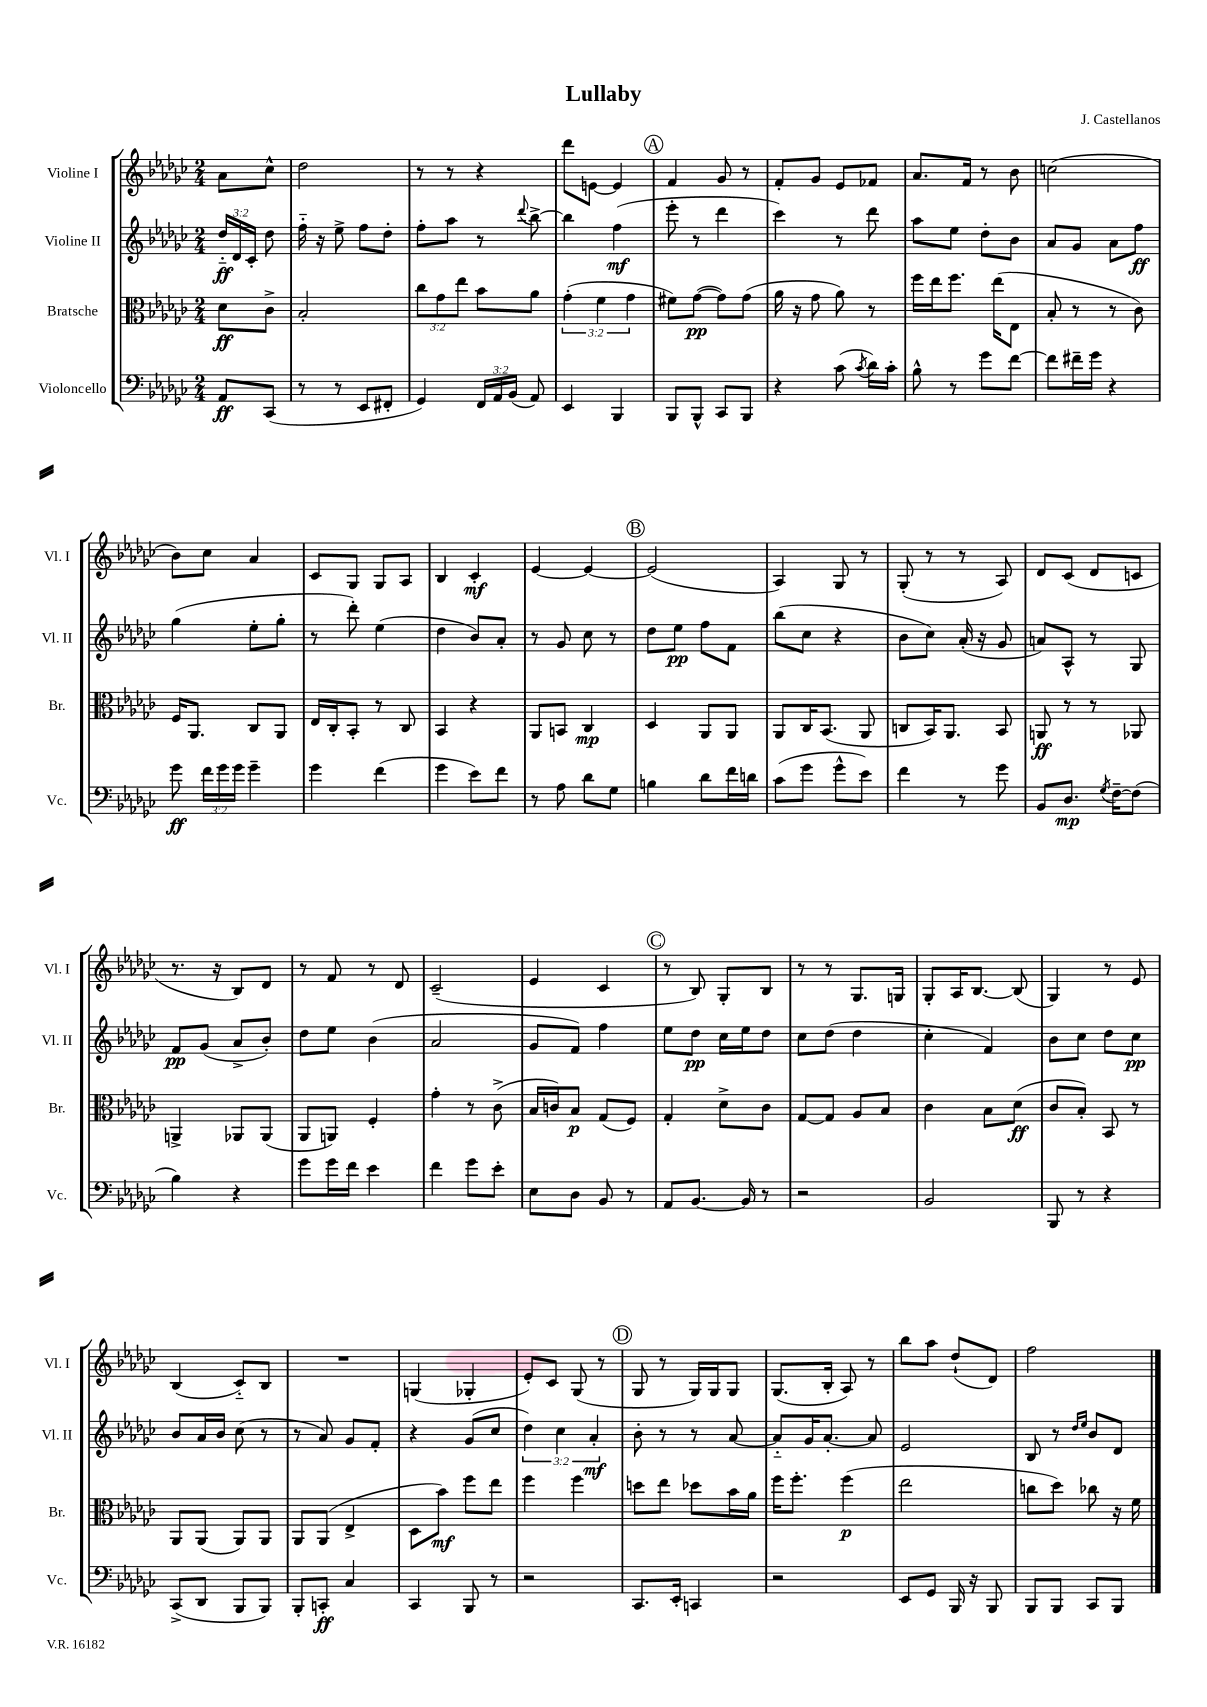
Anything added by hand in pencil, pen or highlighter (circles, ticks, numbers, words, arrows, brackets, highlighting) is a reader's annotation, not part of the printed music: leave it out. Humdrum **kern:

**kern	**dynam	**kern	**dynam	**kern	**dynam	**kern	**dynam
*part4	*part4	*part3	*part3	*part2	*part2	*part1	*part1
*staff4	*staff4	*staff3	*staff3	*staff2	*staff2	*staff1	*staff1
*I"Violoncello	*	*I"Bratsche	*	*I"Violine II	*	*I"Violine I	*
*I'Vc.	*	*I'Br.	*	*I'Vl. II	*	*I'Vl. I	*
*clefF4	*	*clefC3	*	*clefG2	*	*clefG2	*
*k[b-e-a-d-g-c-]	*	*k[b-e-a-d-g-c-]	*	*k[b-e-a-d-g-c-]	*	*k[b-e-a-d-g-c-]	*
*M2/4	*	*M2/4	*	*M2/4	*	*M2/4	*
=	=	=	=	=	=	=	=
8AA-/L	ff	8d-\L	ff	24dd-/LL	ff	8a-\L	.
.	.	.	.	24d-/	.	.	.
.	.	.	.	24c-'/JJ	.	.	.
(8CC-/J	.	8c-^\J	.	8dd-\	.	8cc-^^\J	.
=1	=1	=1	=1	=1	=1	=1	=1
8r	.	2B-'/	.	16ff\	.	2dd-\	.
.	.	.	.	16r	.	.	.
8r	.	.	.	8ee-^\	.	.	.
8EE-/L	.	.	.	8ff\L	.	.	.
8FF#X'/J	.	.	.	8dd-'\J	.	.	.
=2	=2	=2	=2	=2	=2	=2	=2
4GG-/)	.	12cc-\L	.	8ff'\L	.	8r	.
.	.	12g-\	.	.	.	.	.
.	.	.	.	8aa-\J	.	8r	.
.	.	12ee-\J	.	.	.	.	.
24FF/LL	.	8b-\L	.	8r	.	4r	.
24AA-/	.	.	.	.	.	.	.
(24BB-/JJ	.	.	.	.	.	.	.
.	.	.	.	8qqddd-/	.	.	.
8AA-/)	.	8a-\J	.	[8bb-^\	.	.	.
=3	=3	=3	=3	=3	=3	=3	=3
4EE-/	.	(6g-'\	.	4bb-\]	.	8ddd-\L	.
.	.	.	.	.	.	[8en\J	.
.	.	6f\	.	.	.	.	.
4BBB-/	.	.	.	(4ff\	mf	4e/]	.
.	.	6g-\	.	.	.	.	.
!!LO:REH:place=s1:t=A
=4	=4	=4	=4	=4	=4	=4	=4
8BBB-/L	.	8f#X\L)	.	8eee-'\	.	4f/	.
8BBB-^^/J	.	([8g-\J	pp	8r	.	.	.
8CC-/L	.	8g-\L])	.	4ddd-\	.	8g-/	.
8BBB-/J	.	(8g-\J	.	.	.	8r	.
=5	=5	=5	=5	=5	=5	=5	=5
4r	.	16a-\	.	4ccc-\)	.	8f'/L	.
.	.	16r	.	.	.	.	.
.	.	8g-\	.	.	.	8g-/J	.
(8c-\	.	8a-\)	.	8r	.	8e-/L	.
8qc-/	.	.	.	.	.	.	.
16d-\LL)	.	8r	.	8ddd-\	.	8f-X/J	.
16c-'\JJ	.	.	.	.	.	.	.
=6	=6	=6	=6	=6	=6	=6	=6
8B-^^\	.	16ff\LL	.	8aa-\L	.	8.a-/L	.
.	.	16ee-\J	.	.	.	.	.
8r	.	8.ff\J	.	8ee-\J	.	.	.
.	.	.	.	.	.	16f/Jk	.
8g-\L	.	.	.	8dd-'\L	.	8r	.
.	.	(16ee-\KL	.	.	.	.	.
[8f\J	.	8E-\J	.	8b-\J	.	8b-\	.
=7	=7	=7	=7	=7	=7	=7	=7
8f\L]	.	8B-'/	.	8a-/L	.	(2ccn\	.
16f#X~\L	.	8r	.	8g-/J	.	.	.
16g-\JJ	.	.	.	.	.	.	.
4r	.	8r	.	8a-\L	.	.	.
.	.	8c-\)	.	8ff\J	ff	.	.
!!LO:LB:g=z
=8	=8	=8	=8	=8	=8	=8	=8
8g-\	ff	16F/KL	.	(4gg-\	.	8b-\L)	.
.	.	8.AA-/J	.	.	.	.	.
24f\LL	.	.	.	.	.	8cc-\J	.
24g-\	.	.	.	.	.	.	.
24g-\JJ	.	.	.	.	.	.	.
4g-~\	.	8C-/L	.	8ee-'\L	.	4a-/	.
.	.	8AA-/J	.	8gg-'\J	.	.	.
=9	=9	=9	=9	=9	=9	=9	=9
4g-\	.	16E-/LL	.	8r	.	8c-/L	.
.	.	16C-'/J	.	.	.	.	.
.	.	8BB-'/J	.	8ddd-'\)	.	8G-/J	.
(4f\	.	8r	.	(4ee-\	.	8G-/L	.
.	.	8C-/	.	.	.	8A-/J	.
=10	=10	=10	=10	=10	=10	=10	=10
4g-\	.	4BB-/	.	4dd-\	.	4B-/	.
8e-\L)	.	4r	.	8b-/L)	.	4c-'/	mf
8f\J	.	.	.	8a-'/J	.	.	.
=11	=11	=11	=11	=11	=11	=11	=11
8r	.	8AA-/L	.	8r	.	[4e-/	.
8A-\	.	8BBn/J	.	8g-/	.	.	.
8d-\L	.	4C-/	mp	8cc-\	.	4e-/_	.
8G-\J	.	.	.	8r	.	.	.
!!LO:REH:place=s1:t=B
=12	=12	=12	=12	=12	=12	=12	=12
4Bn\	.	4D-/	.	8dd-\L	.	(2e-/]	.
.	.	.	.	8ee-\J	pp	.	.
8d-\L	.	8AA-/L	.	8ff\L	.	.	.
16f\L	.	8AA-/J	.	8f\J	.	.	.
16dn\JJ	.	.	.	.	.	.	.
=13	=13	=13	=13	=13	=13	=13	=13
(8c-\L	.	8AA-/L	.	(8bb-\L	.	4A-/)	.
8g-\J	.	16C-/K	.	8cc-\J	.	.	.
.	.	(8.BB-/J	.	.	.	.	.
8g-^^\L	.	.	.	4r	.	8G-/	.
8e-\J)	.	8AA-/	.	.	.	8r	.
=14	=14	=14	=14	=14	=14	=14	=14
4f\	.	8Cn/L	.	8b-\L	.	(8G-'/	.
.	.	16BB-/K)	.	8cc-\J)	.	8r	.
.	.	8.AA-/J	.	.	.	.	.
8r	.	.	.	(16a-'/	.	8r	.
.	.	.	.	16r	.	.	.
8g-\	.	8BB-/	.	8g-/	.	8A-/)	.
=15	=15	=15	=15	=15	=15	=15	=15
8BB-/L	.	8AAn/	ff	8an/L)	.	8d-/L	.
8.D-/J	mp	8r	.	8A-^^/J	.	(8c-/J	.
.	.	8r	.	8r	.	8d-/L	.
8qG-/	.	.	.	.	.	.	.
[16F~\KL	.	.	.	.	.	.	.
(8F\J]	.	8AA-X/	.	8G-/	.	8cn/J	.
!!LO:LB:g=z
=16	=16	=16	=16	=16	=16	=16	=16
4B-\)	.	4AAn^/	.	8f/L	pp	8.r	.
.	.	.	.	(8g-/J	.	.	.
.	.	.	.	.	.	16r	.
4r	.	8AA-X/L	.	8a-^/L	.	8B-/L)	.
.	.	(8AA-/J	.	8b-'/J)	.	8d-/J	.
=17	=17	=17	=17	=17	=17	=17	=17
8g-\L	.	8AA-/L	.	8dd-\L	.	8r	.
16g-\L	.	8AAn/J)	.	8ee-\J	.	8f/	.
16f\JJ	.	.	.	.	.	.	.
4e-\	.	4F'/	.	(4b-\	.	8r	.
.	.	.	.	.	.	8d-/	.
=18	=18	=18	=18	=18	=18	=18	=18
4f\	.	4g-'\	.	2a-/	.	(2c-~/	.
8g-\L	.	8r	.	.	.	.	.
8e-'\J	.	(8c-^\	.	.	.	.	.
=19	=19	=19	=19	=19	=19	=19	=19
8E-\L	.	16B-/LL	.	8g-/L	.	4e-/	.
.	.	16cn/J)	.	.	.	.	.
8D-\J	.	8B-/J	p	8f/J)	.	.	.
8BB-/	.	(8G-/L	.	4ff\	.	4c-/	.
8r	.	8F/J)	.	.	.	.	.
!!LO:REH:place=s1:t=C
=20	=20	=20	=20	=20	=20	=20	=20
8AA-/L	.	4G-'/	.	8ee-\L	.	8r	.
[8.BB-/J	.	.	.	8dd-\J	pp	8B-/)	.
.	.	8d-^\L	.	16cc-\LL	.	8G-'/L	.
16BB-/]	.	.	.	16ee-\J	.	.	.
8r	.	8c-\J	.	8dd-\J	.	8B-/J	.
=21	=21	=21	=21	=21	=21	=21	=21
2r	.	[8G-/L	.	8cc-\L	.	8r	.
.	.	8G-/J]	.	(8dd-\J	.	8r	.
.	.	8A-/L	.	4dd-\	.	8.G-/L	.
.	.	8B-/J	.	.	.	.	.
.	.	.	.	.	.	16Gn/Jk	.
=22	=22	=22	=22	=22	=22	=22	=22
2BB-/	.	4c-\	.	4cc-'\	.	8G-'/L	.
.	.	.	.	.	.	16A-/K	.
.	.	.	.	.	.	[8.B-/J	.
.	.	8B-\L	.	4f/)	.	.	.
.	.	(8d-\J	ff	.	.	(8B-/]	.
=23	=23	=23	=23	=23	=23	=23	=23
8BBB-/	.	8c-/L	.	8b-\L	.	4G-/)	.
8r	.	8B-'/J)	.	8cc-\J	.	.	.
4r	.	8BB-/	.	8dd-\L	.	8r	.
.	.	8r	.	8cc-\J	pp	8e-/	.
!!LO:LB:g=z
=24	=24	=24	=24	=24	=24	=24	=24
(8CC-^/L	.	8AA-/L	.	8b-/L	.	(4B-/	.
8DD-/J	.	(8AA-/J	.	16a-/L	.	.	.
.	.	.	.	16b-/JJ	.	.	.
8BBB-/L	.	8AA-/L)	.	(8cc-\	.	8c-/L)	.
8BBB-/J)	.	8AA-/J	.	8r	.	8B-/J	.
=25	=25	=25	=25	=25	=25	=25	=25
8BBB-'/L	.	8AA-/L	.	8r	.	2r	.
8CCn'/J	ff	(8AA-/J	.	8a-/)	.	.	.
4C-/	.	4E-^/	.	8g-/L	.	.	.
.	.	.	.	8f'/J	.	.	.
=26	=26	=26	=26	=26	=26	=26	=26
4CC-/	.	8D-\L	.	4r	.	(4Gn/	.
.	.	8b-\J)	mf	.	.	.	.
8BBB-/	.	8ff\L	.	(8g-/L	.	4G-X'/	.
8r	.	8ee-\J	.	8cc-/J	.	.	.
=27	=27	=27	=27	=27	=27	=27	=27
2r	.	4ff\	.	6dd-\)	.	8e-'/L)	.
.	.	.	.	.	.	8c-/J	.
.	.	.	.	6cc-\	.	.	.
.	.	4ff\	.	.	.	(8G-/	.
.	.	.	.	6a-'/	mf	.	.
.	.	.	.	.	.	8r	.
!!LO:REH:place=s1:t=D
=28	=28	=28	=28	=28	=28	=28	=28
8.CC-/L	.	8ddn\L	.	8b-'\	.	8G-/	.
.	.	8ee-\J	.	8r	.	8r	.
16EE-'/Jk	.	.	.	.	.	.	.
4CCn/	.	8dd-X\L	.	8r	.	16G-/LL)	.
.	.	.	.	.	.	16G-/J	.
.	.	16b-\L	.	[8a-/	.	8G-/J	.
.	.	16a-\JJ	.	.	.	.	.
=29	=29	=29	=29	=29	=29	=29	=29
2r	.	16ff\KL	.	8a-/L]	.	(8.G-/L	.
.	.	8.ff'\J	.	.	.	.	.
.	.	.	.	16g-/K	.	.	.
.	.	.	.	[8.a-'/J	.	16B-'/Jk	.
.	.	(4ff\	p	.	.	8A-/)	.
.	.	.	.	8a-/]	.	8r	.
=30	=30	=30	=30	=30	=30	=30	=30
8EE-/L	.	2ee-\	.	2e-/	.	8bb-\L	.
8GG-/J	.	.	.	.	.	8aa-\J	.
16BBB-/	.	.	.	.	.	(8dd-`/L	.
16r	.	.	.	.	.	.	.
8BBB-/	.	.	.	.	.	8d-/J)	.
=31	=31	=31	=31	=31	=31	=31	=31
8BBB-/L	.	8ccn\L	.	8B-/	.	2ff\	.
8BBB-/J	.	8dd-\J)	.	8r	.	.	.
.	.	.	.	16qqdd-/LL	.	.	.
.	.	.	.	16qqee-/JJ	.	.	.
8CC-/L	.	8cc-X\	.	8b-/L	.	.	.
8BBB-/J	.	16r	.	8d-/J	.	.	.
.	.	16f\	.	.	.	.	.
==	==	==	==	==	==	==	==
*-	*-	*-	*-	*-	*-	*-	*-
